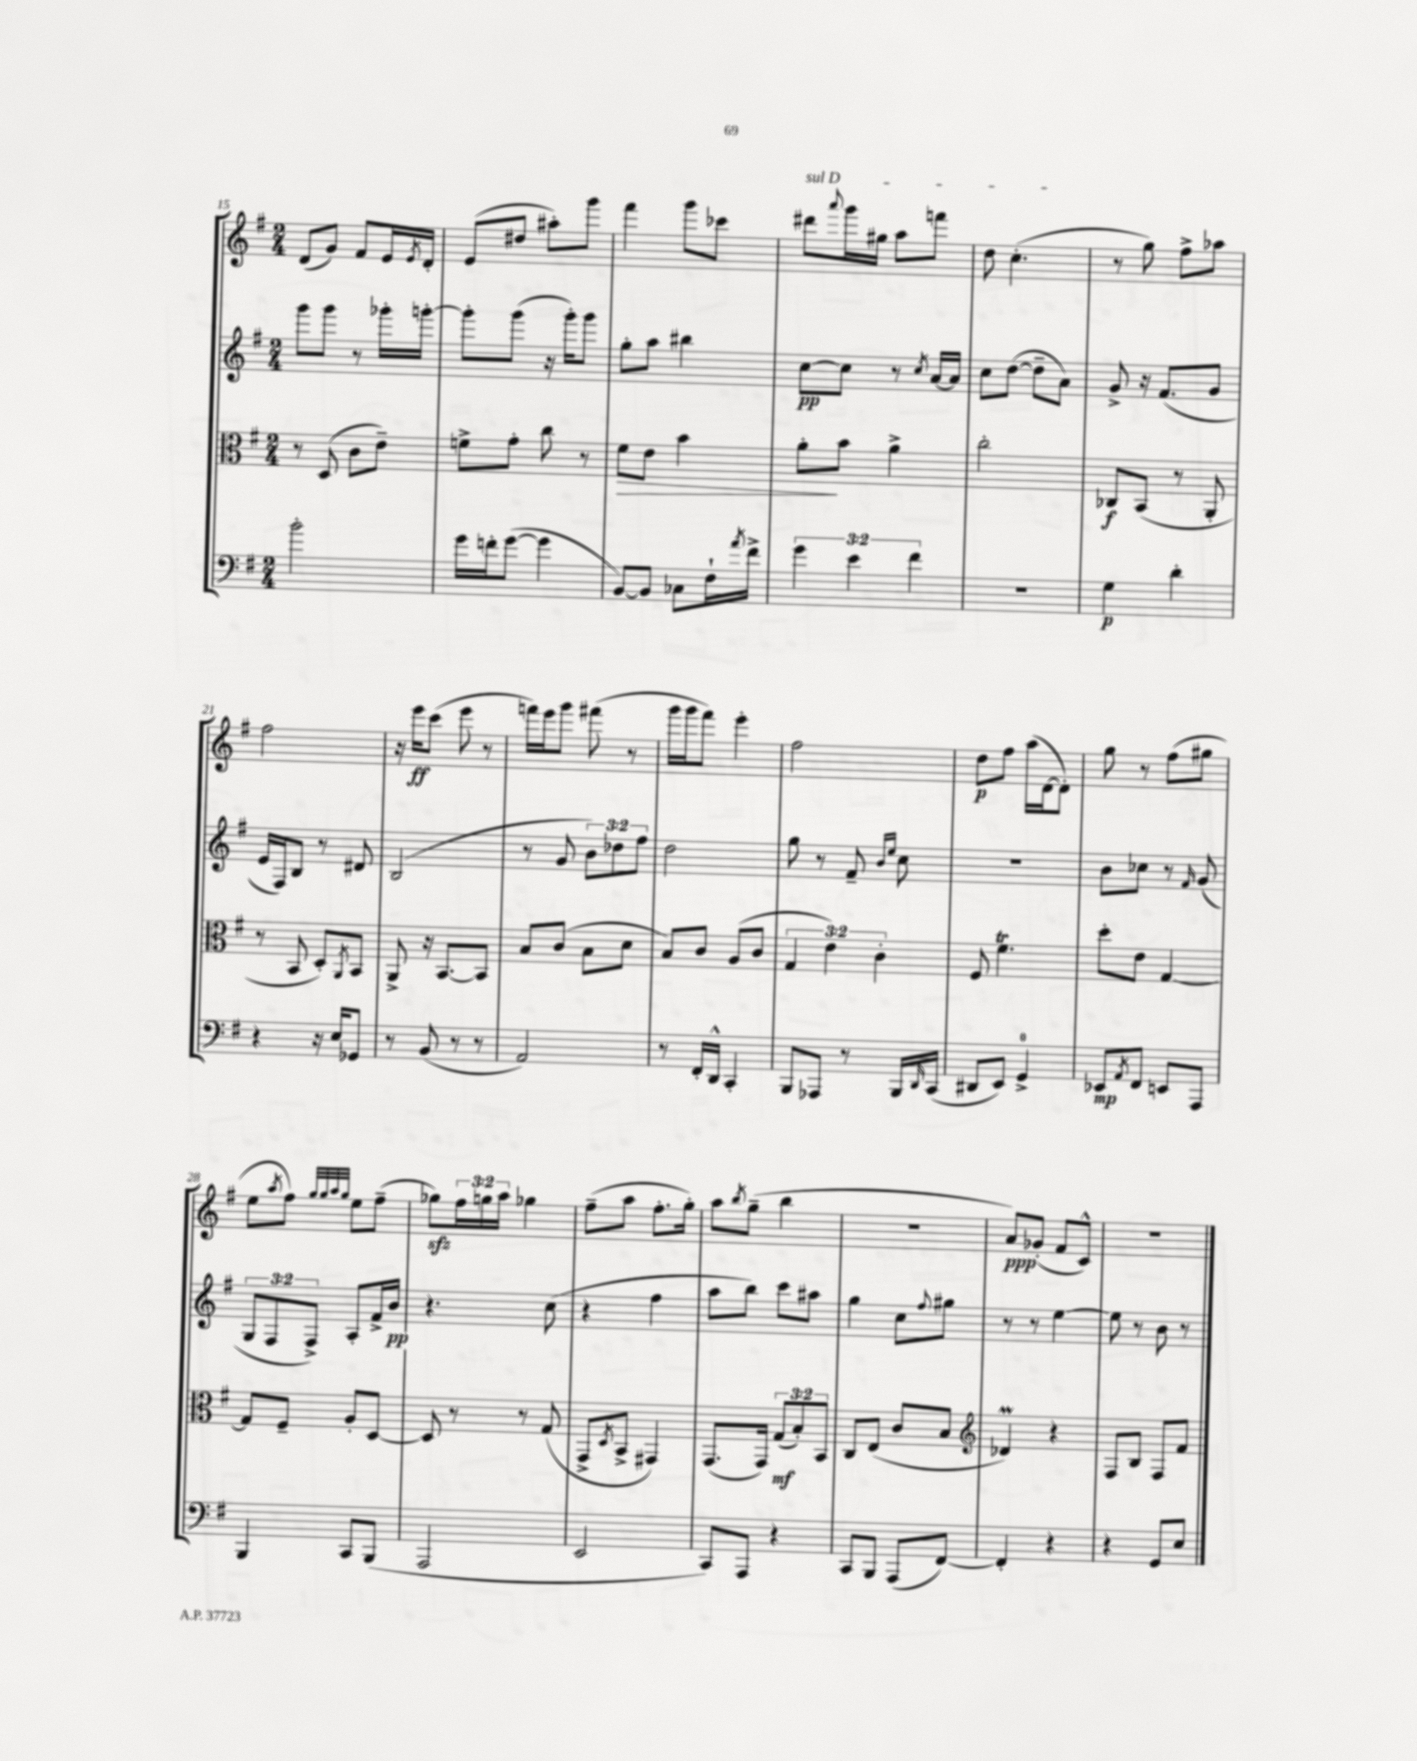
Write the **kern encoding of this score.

**kern	**dynam	**kern	**dynam	**kern	**dynam	**kern	**dynam
*part4	*part4	*part3	*part3	*part2	*part2	*part1	*part1
*staff4	*staff4	*staff3	*staff3	*staff2	*staff2	*staff1	*staff1
*clefF4	*	*clefC3	*	*clefG2	*	*clefG2	*
*k[f#]	*	*k[f#]	*	*k[f#]	*	*k[f#]	*
*M2/4	*	*M2/4	*	*M2/4	*	*M2/4	*
=15	=15	=15	=15	=15	=15	=15	=15
2b'\	.	8r	.	8ggg\L	.	(8d/L	.
.	.	(8D/	.	8ggg\J	.	8g/J)	.
.	.	8c\L	.	8r	.	8f#/L	.
.	.	8e~\J)	.	16ggg-X'\LL	.	16e/L	.
.	.	.	.	.	.	8qe/	.
.	.	.	.	[16gggn'\JJ	.	16d'/JJ	.
=16	=16	=16	=16	=16	=16	=16	=16
16g\LL	.	8fn^\L	.	8ggg'\L]	.	(8e/L	.
16fn'\J	.	.	.	.	.	.	.
([8g\J	.	8g'\J	.	(8ggg\J	.	8dd#X/J	.
4g\]	.	8cc\	.	16r	.	8aa#X'\L)	.
.	.	.	.	16ggg'\KL)	.	.	.
.	.	8r	.	8ggg\J	.	8ggg\J	.
=17	=17	=17	=17	=17	=17	=17	=17
!	!	!	!LO:HP:b	!	!	!	!
[8BB/L)	.	8f#\L	>	8gg'\L	.	4fff#\	.
8BB/J]	.	8e\J	.	8aa\J	.	.	.
8C-X\L	.	4b\	.	4bb#X\	.	8ggg\L	.
16F#`\L	.	.	.	.	.	8ccc-X\J	.
8qa/	.	.	.	.	.	.	.
16f#^\JJ	.	.	.	.	.	.	.
=18	=18	=18	=18	=18	=18	=18	=18
!	!	!	!	!	!	!LO:TX:a:i:t=sul D	!
6g\	.	8a'\L	.	[8cc\L	pp	8ddd#X\L	.
.	.	.	.	.	.	8qqaaa/	.
.	.	8b\J	]	8cc\J]	.	16ggg\L	.
6e\	.	.	.	.	.	.	.
.	.	.	.	.	.	16gg#X\JJ	.
.	.	4a^\	.	8r	.	8aa\L	.
6f#\	.	.	.	.	.	.	.
.	.	.	.	8qcc/	.	.	.
.	.	.	.	[16a/LL	.	8fffn\J	.
.	.	.	.	16a/JJ]	.	.	.
=19	=19	=19	=19	=19	=19	=19	=19
2r	.	2cc'\	.	8cc\L	.	8dd\	.
.	.	.	.	([8dd\J	.	(4.cc'\	.
.	.	.	.	8dd~\L]	.	.	.
.	.	.	.	8a\J)	.	.	.
=20	=20	=20	=20	=20	=20	=20	=20
4G\	p	8C-X/L	f	8g^/	.	8r	.
.	.	(8BB/J	.	16r	.	8gg\)	.
.	.	.	.	(8.f#/L	.	.	.
4d'\	.	8r	.	.	.	8ff#^\L	.
.	.	8AA'/	.	8g/J	.	8aa-X\J	.
!!LO:LB:g=z
=21	=21	=21	=21	=21	=21	=21	=21
4r	.	8r	.	16e/LL	.	2ff#\	.
.	.	.	.	16F#/J)	.	.	.
.	.	8BB/	.	8B/J	.	.	.
16r	.	8D'/L)	.	8r	.	.	.
16E/KL	.	.	.	.	.	.	.
.	.	8qAA/	.	.	.	.	.
8GG-X/J	.	8BB/J	.	8d#X/	.	.	.
=22	=22	=22	=22	=22	=22	=22	=22
8r	.	8AA^/	.	(2B/	.	16r	.
.	.	.	.	.	.	16eee\KL	ff
(8BB/	.	16r	.	.	.	(8ccc\J	.
.	.	[8.BB/L	.	.	.	.	.
8r	.	.	.	.	.	8eee\	.
8r	.	8BB/J]	.	.	.	8r	.
=23	=23	=23	=23	=23	=23	=23	=23
2AA/)	.	8B/L	.	8r	.	16fffn\LL)	.
.	.	.	.	.	.	16eee\J	.
.	.	(8c/J	.	8g/	.	8ggg\J	.
.	.	8B\L	.	12b\L)	.	(8fff#X\	.
.	.	.	.	12dd-X\	.	.	.
.	.	8d\J	.	.	.	8r	.
.	.	.	.	12ff#\J	.	.	.
=24	=24	=24	=24	=24	=24	=24	=24
8r	.	8B/L)	.	2dd\	.	16ggg\LL	.
.	.	.	.	.	.	16ggg\J	.
16FF#'/LL	.	8c/J	.	.	.	8fff#\J)	.
16DD^^/JJ	.	.	.	.	.	.	.
4CC'/	.	(8A/L	.	.	.	4eee'\	.
.	.	8c/J	.	.	.	.	.
=25	=25	=25	=25	=25	=25	=25	=25
8BBB/L	.	6G/	.	8gg\	.	2ff#\	.
8AAA-X/J	.	.	.	8r	.	.	.
.	.	6e\)	.	.	.	.	.
8r	.	.	.	8f#~/	.	.	.
.	.	6c'\	.	.	.	.	.
.	.	.	.	16qqb/LL	.	.	.
.	.	.	.	16qqee/JJ	.	.	.
16BBB/LL	.	.	.	8cc\	.	.	.
16qqDD/	.	.	.	.	.	.	.
(16CC/JJ	.	.	.	.	.	.	.
=26	=26	=26	=26	=26	=26	=26	=26
8DD#X/L	.	8F#/	.	2r	.	8dd\L	p
8EE/J)	.	4.f#t\	.	.	.	8ff#\J	.
4GG^/	.	.	.	.	.	(16aa\LL	.
.	.	.	.	.	.	[16d\J	.
.	.	.	.	.	.	8d'\J])	.
=27	=27	=27	=27	=27	=27	=27	=27
8EE-X/L	mp	8dd'\L	.	8b\L	.	8gg\	.
8qAA/	.	.	.	.	.	.	.
8FF#/J	.	8e\J	.	8cc-X\J	.	8r	.
8EEn/L	.	[4G/	.	8r	.	(8ff#\L	.
.	.	.	.	16qqf#/	.	.	.
8AAA/J	.	.	.	(8g/	.	8gg#X\J	.
!!LO:LB:g=z
=28	=28	=28	=28	=28	=28	=28	=28
4BBB/	.	8G/L]	.	12G/L	.	8ee\L	.
.	.	.	.	12F#/	.	.	.
.	.	.	.	.	.	8qaa/	.
.	.	8F#~/J	.	.	.	8ff#\J)	.
.	.	.	.	12F#^/J)	.	.	.
.	.	.	.	.	.	32qqgg/LLL	.
.	.	.	.	.	.	32qqgg/	.
.	.	.	.	.	.	32qqaa/	.
.	.	.	.	.	.	32qqgg/JJJ	.
8CC/L	.	8A'/L	.	8A'/L	.	8ee\L	.
(8BBB/J	.	[8D/J	.	16f#^/L	.	(8ff#~\J	.
.	.	.	.	16b/JJ	pp	.	.
=29	=29	=29	=29	=29	=29	=29	=29
2AAA/	.	8D/]	.	4.r	.	8gg-Xzz\L)	.
.	.	8r	.	.	.	24ff#\L	.
.	.	.	.	.	.	24ggn\	.
.	.	.	.	.	.	24aa\JJ	.
.	.	8r	.	.	.	4gg-X\	.
.	.	(8G/	.	(8cc\	.	.	.
=30	=30	=30	=30	=30	=30	=30	=30
2EE/	.	8GG^/L	.	4r	.	(8ff#~\L	.
.	.	8qD/	.	.	.	.	.
.	.	8BB^/J	.	.	.	8aa\J	.
.	.	4GG#X/)	.	4ff#\	.	8.ff#'\L	.
.	.	.	.	.	.	16gg'\Jk)	.
=31	=31	=31	=31	=31	=31	=31	=31
8CC/L)	.	(8.GG/L	.	8aa\L	.	8aa\L	.
.	.	.	.	.	.	8qbb/	.
8AAA/J	.	.	.	8bb\J)	.	(8gg~\J	.
.	.	16GG/Jk)	.	.	.	.	.
4r	.	(12G/L	mf	8ccc\L	.	4bb\	.
.	.	12B'/)	.	.	.	.	.
.	.	.	.	8aa#X\J	.	.	.
.	.	12BB/J	.	.	.	.	.
=32	=32	=32	=32	=32	=32	=32	=32
8CC/L	.	8C/L	.	4gg\	.	2r	.
8BBB/J	.	(8E/J	.	.	.	.	.
(8AAA/L	.	8c/L	.	8cc\L	.	.	.
.	.	.	.	8qqff#/	.	.	.
[8FF#/J)	.	8B/J	.	8gg#X\J	.	.	.
=33	=33	=33	=33	=33	=33	=33	=33
*	*	*clefG2	*	*	*	*	*
4FF#'/]	.	4d-XM/)	.	8r	.	8a/L)	ppp
.	.	.	.	8r	.	(8g-X'/J	.
4r	.	4r	.	[4ee\	.	8f#/L	.
.	.	.	.	.	.	8c^^/J)	.
=34	=34	=34	=34	=34	=34	=34	=34
4r	.	8F#/L	.	8ee\]	.	2r	.
.	.	8B/J	.	8r	.	.	.
8GG/L	.	8F#/L	.	8b\	.	.	.
8E/J	.	8f#/J	.	8r	.	.	.
==	==	==	==	==	==	==	==
*-	*-	*-	*-	*-	*-	*-	*-
